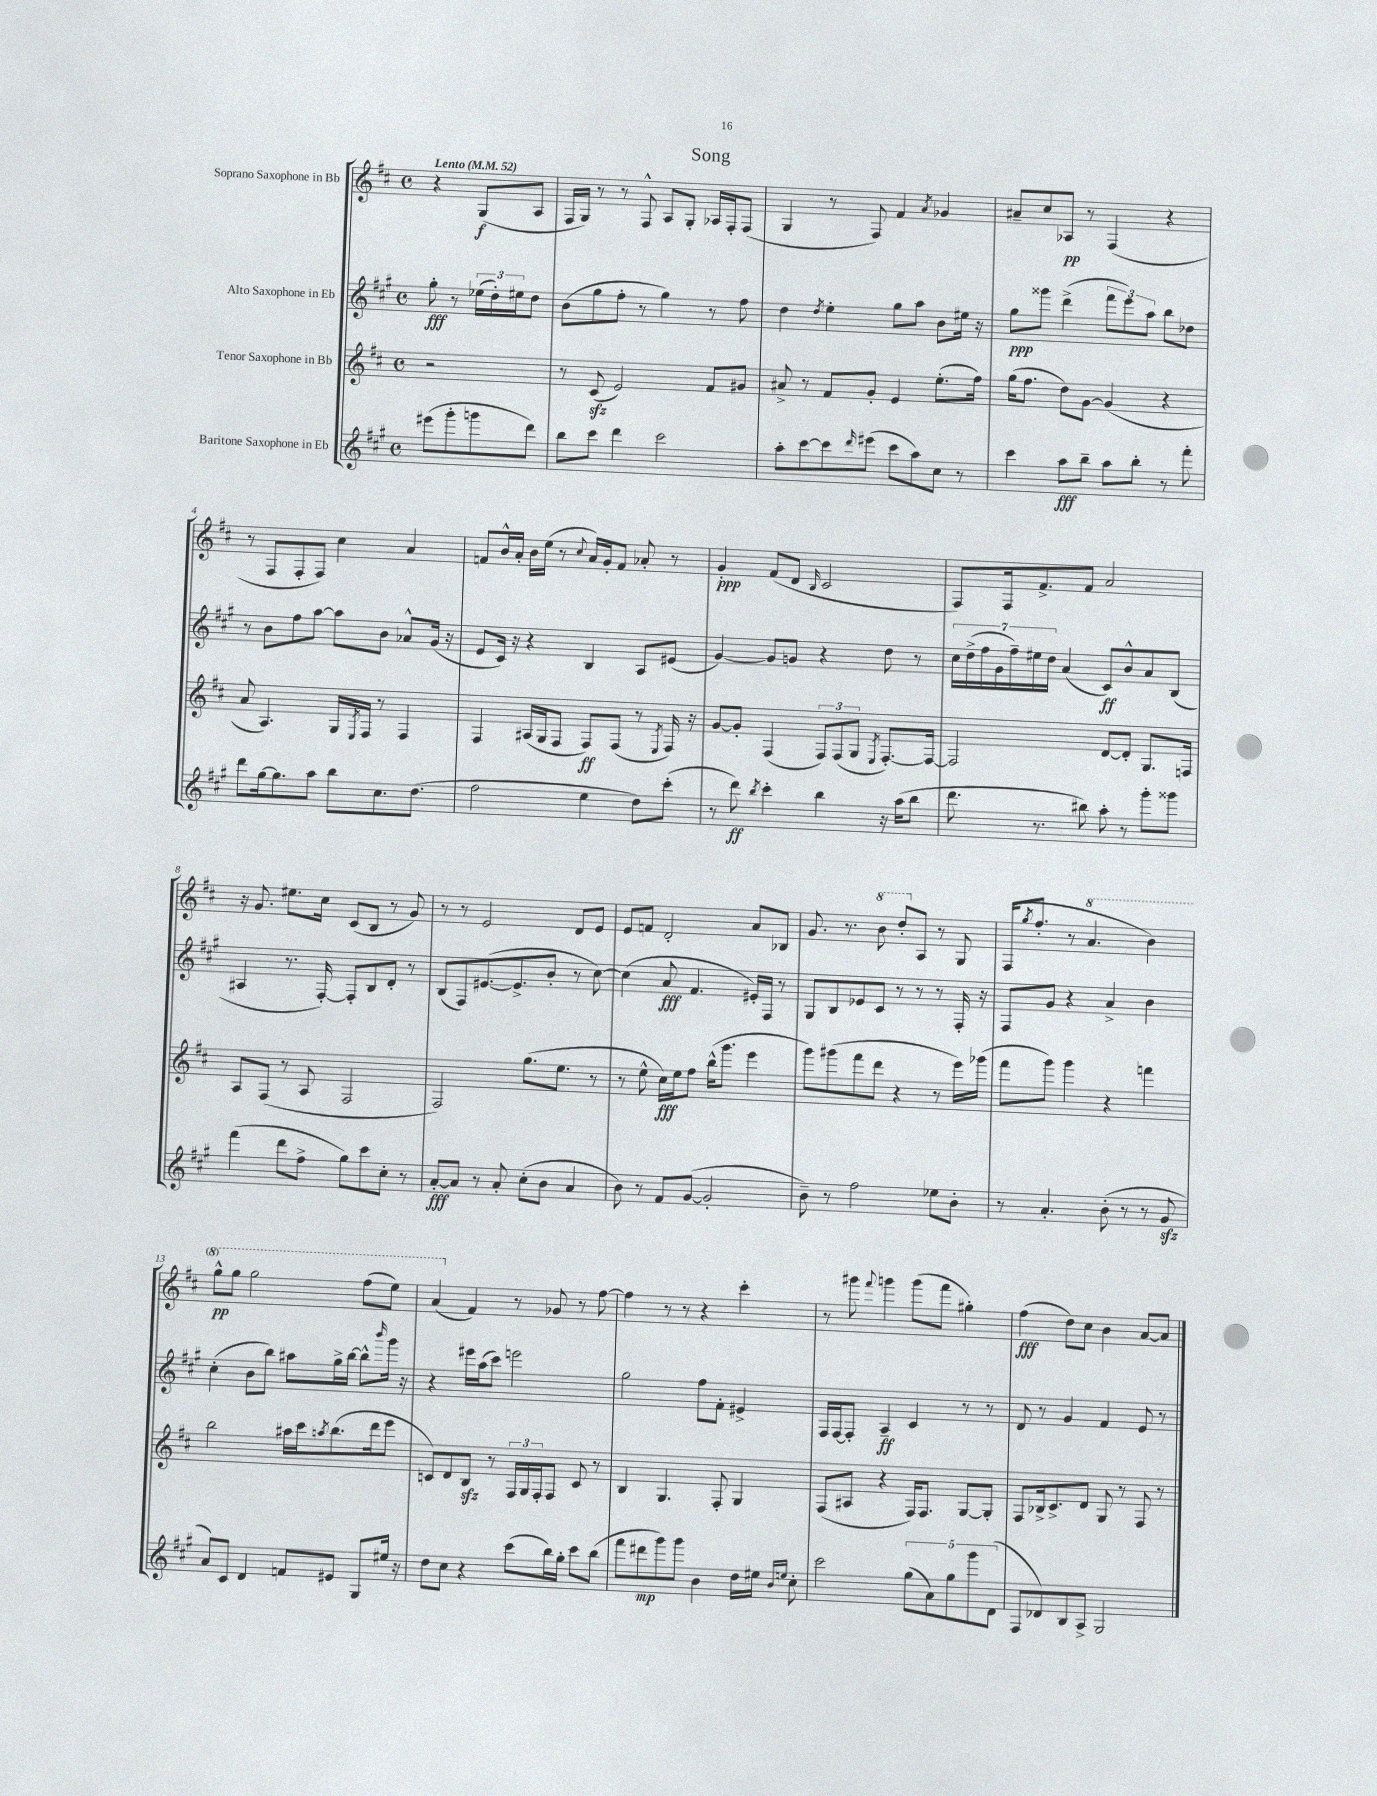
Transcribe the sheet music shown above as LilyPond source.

\header { title = "Song" }
<<
\new StaffGroup <<
\new Staff = "s0" \with { instrumentName = "Soprano Saxophone in Bb" } {
    \clef treble \key d \major \defaultTimeSignature \time 4/4 \partial 2 \tempo "Lento" 4 = 52
    r4 g8\f( a8 |
    fis16 g16) r8 r8 fis8-^ a8 g8-. aes16 fis16-. fis8( |
    g4 r8 fis8) fis'4 \acciaccatura { a'8 } ges'4 |
    ais'8-- cis''8 aes8\pp r8 fis4( r4 |
    r8 fis8 fis8-. fis8) cis''4 a'4 |
    f'8 b'16-^ a'16-. b'16 e''16( r8 \appoggiatura { cis''8 } a'16) g'16-. f'8 aes'8-. r8 |
    g'4-.\ppp fis'8( d'8 \grace { b16 } cis'2 |
    fis8) fis16 fis'8.-> fis'8 a'2 |
    r16 g'8. eis''8. cis''16 cis'8( b8 r8 g'8) |
    r8 r8 e'2 d'8 e'8 |
    e'8 f'8 d'2-. a'8 bes8 |
    g'8. r8. \ottava #1 b''8 d'''8-. \ottava #0 a8 r8 g8 |
    fis16( \acciaccatura { g''8 } fis''8.-. r8 \ottava #1 a''4. b''4) |
    g'''8-^\pp g'''8 g'''2 fis'''8( e'''8) |
    a''4( \ottava #0 fis'4) r8 ges'8 r8 fis''8~ |
    fis''4 r8 r8 r4 cis'''4-. |
    r8 gis'''8 \appoggiatura { fis'''8 } g'''4 g'''8( fis'''8 gis''4-.) |
    fis''4\fff( d''8) cis''8 b'4 a'8~ a'8 \bar "|." |
}
\new Staff = "s1" \with { instrumentName = "Alto Saxophone in Eb" } {
    \clef treble \key a \major \defaultTimeSignature \time 4/4 \partial 2
    gis''8-.\fff r8 \tuplet 3/2 { ees''16( d''16-.) eis''16 } d''8 |
    b'8( gis''8 fis''8-. r8 gis''4) r8 fis''8 |
    d''4 \acciaccatura { d''8 } e''4-. gis''8 a''8 b'8 eis''16 r16 |
    gis''8\ppp gisis'''8 d'''4->( \tuplet 3/2 { fis'''8 e'''8) a''8 } b''8 des''8 |
    r8 b'8 fis''8 a''8~ a''8 b'8 aes'8-^ gis'16( r16 |
    e'8 cis'16) r16 r4 b4 a8 eis'8( |
    gis'4~) gis'8 g'8 r4 d''8 r8 |
    \tuplet 7/4 { cis''16 d''16->( fis''16 gis'16 fis''16--) eis''16 d''16 } a'4( cis'8\ff) b'8-^ a'8 b8( |
    ais4 r8. fis16~-.) fis8-. b8 d'8-. r8 |
    b8( fis8) eis'8.~( eis'8.-> b'8-. r8 cis''8~) |
    cis''4( a'8\fff fis'4. eis'16-.) fis16 r8 |
    gis8 b8 ees'8 cis'8 r8 r8 r8 fis16-. r16 |
    fis8 gis'8 r4 a'4-> b'4 |
    cis''4-.( b'8 b''8) ais''8 gis''16-> b''16~ b''8-^ \grace { b'''16 } gis'''16 r16 |
    r4 eis'''16 a''16( cis'''8) e'''2 |
    gis''2 fis''8 fis'8-. eis'4-> |
    fis16 fis16~ fis8-. a4--\ff cis'4 r8 r8 |
    d'8 r8 gis'4 fis'4 e'8 r8 \bar "|." |
}
\new Staff = "s2" \with { instrumentName = "Tenor Saxophone in Bb" } {
    \clef treble \key d \major \defaultTimeSignature \time 4/4 \partial 2
    r2 |
    r8 cis'8\sfz( e'2) fis'8 gis'8 |
    ais'8-> r8 fis'8 g'8-. e'4 e''8.-.( fis''16) |
    g''16( fis''8. d''8) g'8~ g'4( r4 |
    a'8 a4.) g16 \acciaccatura { e8 } fis16 r8 fis4 |
    fis4 ais16( g16 fis8 fis8\ff) fis8( r8 \acciaccatura { e8 } fis16) r16 |
    g'8~ g'8-. fis4( \tuplet 3/2 { fis8) fis8( g8 } \acciaccatura { e8 } fis8.~-.) fis16~ |
    fis2 d'8~ d'8-. g8. f16 |
    a8 fis8( r8 a8 fis2 |
    fis2) g''8.( e''8. r8 |
    r8 e''8-^ cis''16\fff) e''16 fis''8 b''16-^( g'''8. e'''4 |
    g'''8) gis'''8( fis'''8 d'''8 r4 r8 e'''16) ges'''16( |
    fis'''8 g'''8) g'''4 r4 f'''4 |
    b''2 ais''16 cis'''16 \acciaccatura { a''8 } b''8.( d'''16 e'''8 |
    c'8) d'8 b8\sfz r8 \tuplet 3/2 { fis16 g16 fis16-. } fis8 c'8 r8 |
    b4 g4. fis8-. g4 |
    fis8( ais8 r4 fis16) fis8. g8~ g8-. |
    fis8 bes16-> cis'8.-> d'8 g8 r8 fis8 r8 \bar "|." |
}
\new Staff = "s3" \with { instrumentName = "Baritone Saxophone in Eb" } {
    \clef treble \key a \major \defaultTimeSignature \time 4/4 \partial 2
    eis'''8( gis'''8-. g'''8 d'''8) |
    b''8 cis'''8 d'''4 cis'''2 |
    a''8-. cis'''8~ cis'''8 \grace { d'''16 } eis'''8( cis'''8 a''8) cis''8 r8 |
    cis'''4 a''8\fff b''8-- a''8 b''8-. r8 fis'''8-. |
    d'''8 gis''16~ gis''8. a''8 b''8 cis''8. d''8.( |
    fis''2 e''4 d''8) cis'''8-.( |
    r8 d'''8\ff) \acciaccatura { b''8 } cis'''4-. b''4 r16 a''16( b''8 |
    d'''8. r8. bis''8) a''8-. r8 gis'''8-. gisis'''8 |
    fis'''4( d'''8 fis''8-> gis''8) cis'''8 cis''8-. r8 |
    a'8~-.\fff a'8 r8 a'8-. cis''8-.( b'8 a'4 |
    b'8) r8 fis'8 gis'8~( gis'2-. |
    b'8--) r8 fis''2 ees''8 b'8-. |
    r8 a'4.-. b'8-.( r8 r8 gis'8\sfz |
    a'8) cis'8 d'4 f'8 eis'8 gis8 eis''16 r16 |
    d''8 cis''8 r4 cis'''8( b''16) gis''16-. cis'''8 b''8( |
    fis'''8 dis'''8\mp gis'''8) gis'''8 b'4 d''16 eis''16 \grace { b'16 e''16 } cis''8-. |
    cis'''2 \tuplet 5/4 { gis''8( a'8) gis''8 gis'''8 d'8( } |
    fis8 des'8) b8 a8-> gis2 \bar "|." |
}
>>
>>
